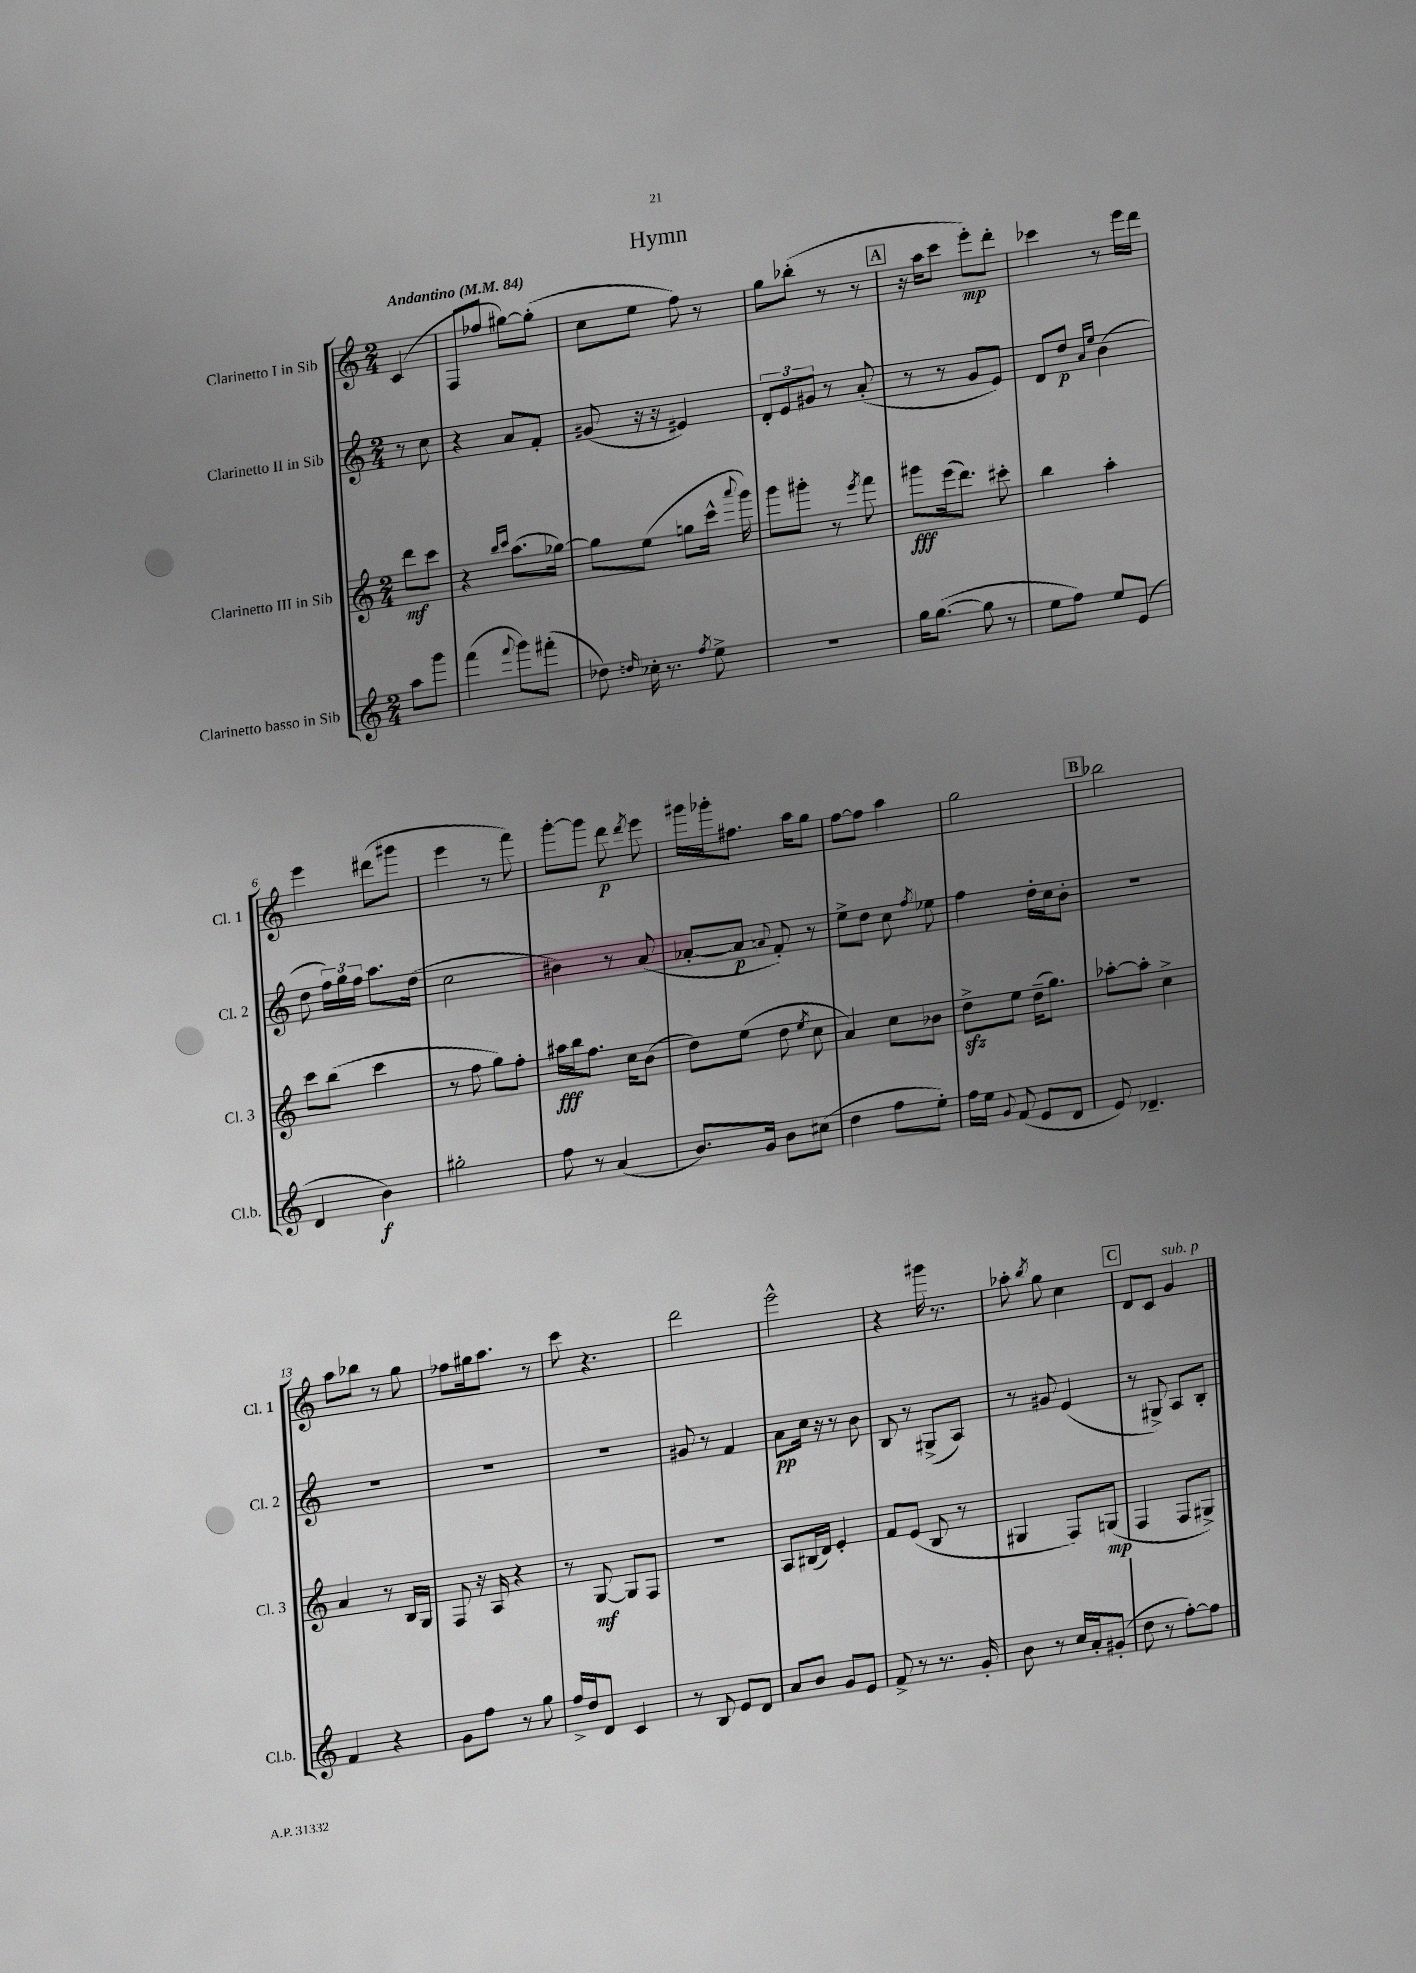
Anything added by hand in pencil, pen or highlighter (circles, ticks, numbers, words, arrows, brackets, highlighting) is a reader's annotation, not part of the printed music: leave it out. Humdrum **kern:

**kern	**kern	**kern	**kern
*staff4	*staff3	*staff2	*staff1
*clefG2	*clefG2	*clefG2	*clefG2
*k[]	*k[]	*k[]	*k[]
*M2/4	*M2/4	*M2/4	*M2/4
*MM84	*MM84	*MM84	*MM84
8aa	8ddd	8r	(4c
8ggg	8ccc	8cc	.
=	=	=	=
(4fff	4r	4r	8F
.	.	.	8ff-
.	16qqbb	.	.
8qqfff	16qqccc	.	.
8ggg)	(8.aa	8a	[8gg#)
(8fff#'	.	8f'	(8gg#']
.	[16gg-)	.	.
=	=	=	=
8dd-)	8gg-]	(8g#	8cc
16qqdd	.	.	.
16cc-'	(8ee	16r	8ee
8.r	.	16r	.
.	8gg	4e#)	8ff)
8qff	.	.	.
8ee^	16ccc^^	.	8r
.	8qqaaa	.	.
.	16ggg)	.	.
=	=	=	=
2r	8ggg	12d'	8gg
.	.	12e	.
.	8ggg#'	.	(8bb-'
.	.	12g#	.
.	8r	8r	8r
.	8qeee	.	.
.	8fff	(8a'	8r
=	=	=	=
16gg	8ggg#	8r	16r
([8.gg	.	.	16aa
.	(16eee	8r	8ccc
.	8.ddd)	.	.
8gg]	.	8g	8eee')
8r	8ccc#'	8e)	8ddd'
=	=	=	=
8ee	4bb	8d	4ccc-
8ff)	.	8dd	.
.	.	16qqa	.
.	.	16qqee	.
8ee	4aa'	(4b	8r
(8e	.	.	16eee
.	.	.	16ddd
=	=	=	=
4d	8ccc	8dd	4eee
.	(8bb	24ff)	.
.	.	24gg	.
.	.	24ff	.
4b)	4ccc	8.aa	(8ddd#
.	.	.	8ggg#
.	.	(16dd	.
=	=	=	=
2gg#'	8r	2cc	4eee
.	8ff	.	.
.	8gg)	.	8r
.	8ff'	.	8fff)
=	=	=	=
8ff	16aa#	4b#)	[8ggg'
.	16bb	.	.
8r	8.ff	.	8ggg]
(4a	.	8r	8ddd
.	16cc	.	.
.	.	.	8qddd
.	(8b	(8a	8eee
=	=	=	=
8.b)	8dd)	[8a-'	16ggg#
.	.	.	16ggg-'
.	(8ee	8a-]	8.ff#
16g	.	.	.
.	.	8qqa	.
8b	8dd	8f')	.
.	.	.	16aa
.	8qee	.	.
(8cc#	8cc	8r	8gg
=	=	=	=
4dd	4a)	8ee^	[8ff
.	.	8dd	8ff]
8ff	8cc	8cc	4aa
.	.	8qff	.
8ee')	8b-	8ee-	.
=	=	=	=
16ff	8dd^	4ff	2gg
16ee	.	.	.
8qqg	.	.	.
(8f	8ee	.	.
8e	(16dd~	16dd'	.
.	8.gg)	16cc	.
8d	.	8b'	.
=	=	=	=
8e)	[8aa-'	2r	2bb-
4.d-~	8aa-']	.	.
.	4cc^	.	.
=	=	=	=
4f	4a	2r	8aa
.	.	.	8bb-
4r	8r	.	8r
.	16B	.	8gg
.	16G	.	.
=	=	=	=
8g	8F	2r	8ff-
8ff	16r	.	16gg#
.	16A	.	8.aa
8r	4r	.	.
8gg	.	.	8r
=	=	=	=
16ff^	8r	2r	8ccc
16dd	.	.	.
8d	[8G	.	4.r
4c	8G]	.	.
.	8F	.	.
=	=	=	=
8r	2r	8g#	2ddd
8B	.	8r	.
8e	.	4f	.
8d	.	.	.
=	=	=	=
8a	8A	8a	2eee^^
8b	(16B#	16cc	.
.	16d)	16r	.
8g	4e'	8r	.
8e	.	8b	.
=	=	=	=
8f^	8f	8B	4r
8r	(8e	8r	.
8.r	8B	(8G#^	16ggg#
.	.	.	8.r
.	8r	8A)	.
16g'	.	.	.
=	=	=	=
8b	4G#	8r	8aa-'
.	.	.	8qbb
8r	.	8g#	8gg
16cc	8F)	(4e	4cc
16a'	.	.	.
(8g#'	(8G	.	.
=	=	=	=
8dd	4F	8r	8d
8r	.	8G#^)	8c
[8ff')	8F	8A	4g
8ff]	8G#^)	8B'	.
==	==	==	==
*-	*-	*-	*-
